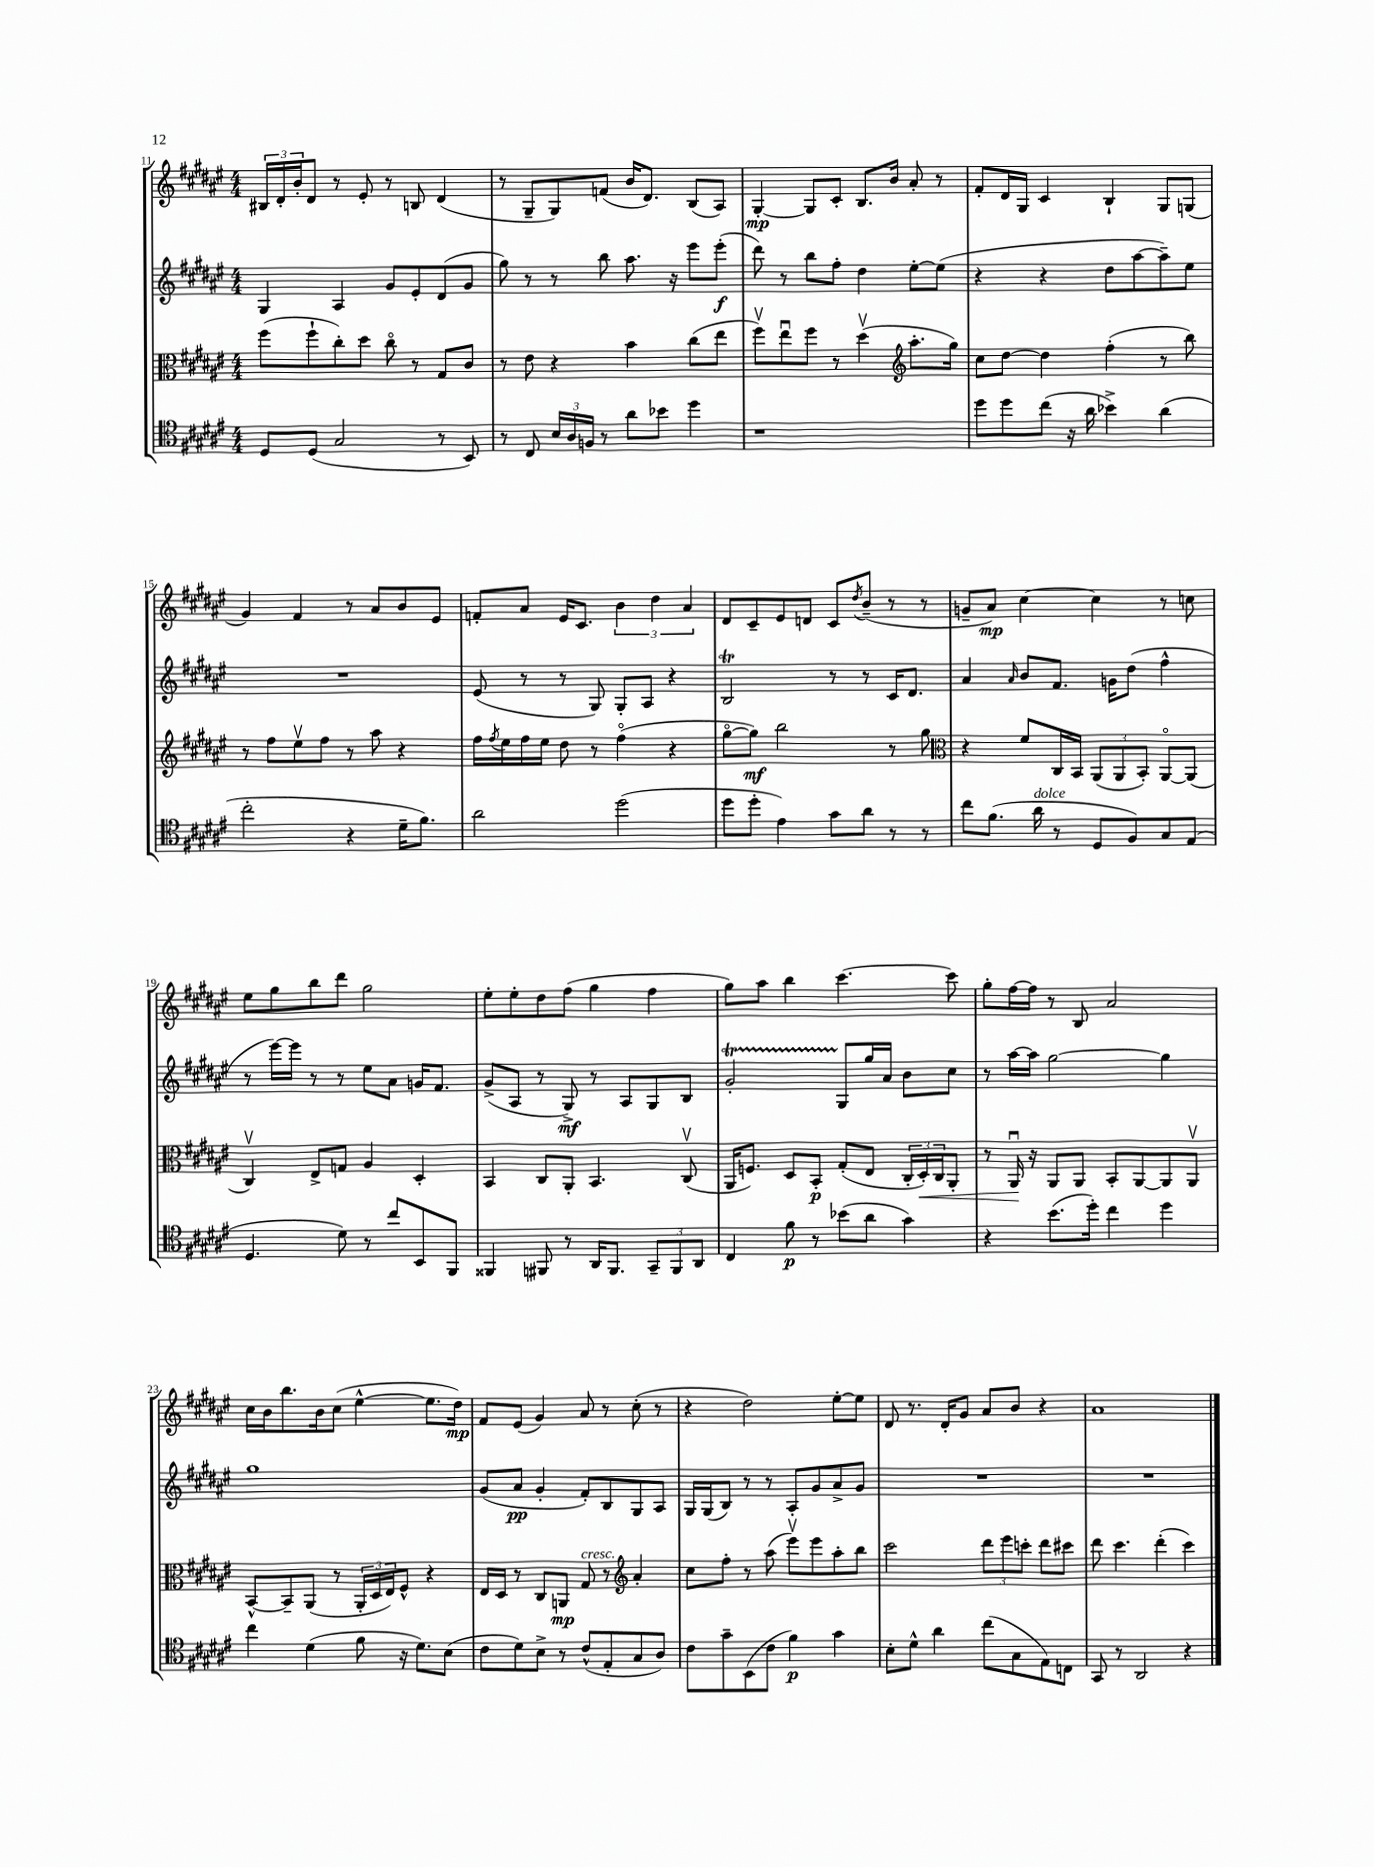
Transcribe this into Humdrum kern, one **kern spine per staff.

**kern	**kern	**kern	**kern
*staff4	*staff3	*staff2	*staff1
*clefC4	*clefC3	*clefG2	*clefG2
*k[f#c#g#d#a#e#]	*k[f#c#g#d#a#e#]	*k[f#c#g#d#a#e#]	*k[f#c#g#d#a#e#]
*M4/4	*M4/4	*M4/4	*M4/4
8D#	(8ff#	4G#	24B#
.	.	.	24d#'
.	.	.	24b'
(8D#	8ff#`	.	8d#
2G#	8cc#')	4A#	8r
.	8dd#	.	8e#'
.	8cc#o	8g#	8r
.	8r	8e#'	8B
8r	8G#	(8d#	(4d#
8BB)	8c#	8g#	.
=	=	=	=
8r	8r	8gg#)	8r
8C#	8e#	8r	8G#~
24B	4r	8r	8G#)
24A#	.	.	.
24F	.	.	.
8r	.	8bb	(8f
8a#	4b	8.aa#	16b
.	.	.	8.d#)
8b-	.	.	.
.	.	16r	.
4dd#	(8cc#	8eee#	(8B
.	8ee#	(8eee#'	8A#)
=	=	=	=
1r	8ff#v)	8ddd#)	[4G#'
.	8ee#u	8r	.
.	8ff#	8bb	8G#]
.	8r	8ff#'	8c#'
.	(4dd#v	4dd#	8.B
.	.	.	16b
*	*clefG2	*	*
.	8.aa#'	[8ee#'	8a#'
.	.	(8ee#]	8r
.	16gg#)	.	.
=	=	=	=
8dd#	8cc#	4r	8f#'
8dd#	[8dd#	.	16d#
.	.	.	16G#
(8cc#	4dd#]	4r	4c#
16r	.	.	.
16a#	.	.	.
4b-^)	(4ff#'	8dd#	4B`
.	.	[8aa#	.
(4a#	8r	8aa#~])	8G#
.	8bb)	8ee#	(8G
=	=	=	=
2cc#'	8r	1r	4g#)
.	8ff#	.	.
.	8ee#v	.	4f#
.	8ff#	.	.
4r	8r	.	8r
.	8aa#	.	8a#
16d#~	4r	.	8b
8.f#)	.	.	.
.	.	.	8e#
=	=	=	=
2a#	16ff#	(8e#	8f'
.	8qff#	.	.
.	16ee#	.	.
.	16ff#	8r	8a#
.	16ee#	.	.
.	8dd#	8r	16e#
.	.	.	8.c#
.	8r	8G#)	.
(2dd#	(4ff#o	8G#'	6b
.	.	8A#	.
.	.	.	6dd#
.	4r	4r	.
.	.	.	6a#
=	=	=	=
8dd#	[8gg#o	2B	8d#
8dd#'	8gg#])	.	8c#~
4e#)	2bb	.	8e#
.	.	.	8d
8g#	.	8r	8c#
.	.	.	8qdd#
8a#	.	8r	(8b~
8r	8r	16c#	8r
.	.	8.d#	.
8r	8gg#	.	8r
=	=	=	=
*	*clefC3	*	*
8cc#	4r	4a#	8g~
(8.f#	.	.	8a#)
.	.	16qqa#	.
.	8f#	8b	[4cc#
16a#	.	.	.
8r	16C#	8.f#	.
.	16BB	.	.
8D#	(12AA#	.	4cc#]
.	.	16g	.
.	12AA#	.	.
8F#)	.	(8dd#	.
.	12BB')	.	.
8G#	[8AA#o	4ff#^^	8r
(8E#	(8AA#]	.	8cc
=	=	=	=
4.D#	4C#v)	8r	8ee#
.	.	[16eee#)	8gg#
.	.	16eee#]	.
.	8E#^	8r	8bb
8d#)	8G	8r	8ddd#
8r	4A#	8ee#	2gg#
8cc#	.	8a#	.
8BB	4D#'	16g	.
.	.	8.f#	.
8FF#	.	.	.
=	=	=	=
4FF##	4BB	(8g#^	8ee#'
.	.	8A#	8ee#'
8FF#	8C#	8r	8dd#
8r	8AA#'	8G#^)	(8ff#
16AA#	4.BB	8r	4gg#
8.FF#	.	.	.
.	.	8A#	.
12GG#~	.	8G#	4ff#
12FF#	.	.	.
.	(8C#v	8B	.
12AA#	.	.	.
=	=	=	=
4C#	16AA#	2g#'	8gg#)
.	8.F)	.	.
.	.	.	8aa#
8f#	8D#	.	4bb
8r	8BB'	.	.
(8b-	(8G#'	8G#	[4.ccc#
8a#	8E#	16gg#	.
.	.	16a#	.
4g#)	24C#'	8b	.
.	24D#')	.	.
.	24C#	.	.
.	8AA#'	8cc#	8ccc#]
=	=	=	=
4r	8r	8r	8gg#'
.	16AA#u	[16aa#	[16ff#
.	16r	16aa#]	16ff#]
(8.b	8AA#	[2gg#	8r
.	8AA#	.	8B
16dd#')	.	.	.
4cc#	8BB'	.	2a#
.	[8AA#	.	.
4dd#	8AA#]	4gg#]	.
.	8AA#v	.	.
=	=	=	=
4cc#	[8BB^^	1gg#	16cc#
.	.	.	16b
.	8BB~]	.	8.bb
(4d#	(8AA#	.	.
.	.	.	16b
.	8r	.	(8cc#
8f#	24AA#'	.	[4ee#^^
.	24D#	.	.
.	24E#)	.	.
16r	8F#^^	.	.
8.d#)	.	.	.
.	4r	.	8.ee#]
(8B	.	.	.
.	.	.	16dd#)
=	=	=	=
8c#	16E#	(8g#	8f#
.	16D#	.	.
8d#)	8r	8a#	(8e#
8B^	8C#	4g#'	4g#)
8r	8AA	.	.
(8c#^^	8G#	8f#')	8a#
8E#'	8r	8B	8r
*	*clefG2	*	*
8G#	4a#'	8G#	(8cc#'
8A#)	.	8A#	8r
=	=	=	=
8c#	8cc#	16G#	4r
.	.	(16G#	.
8g#~	8ff#'	8B)	.
(8BB	8r	8r	2dd#)
8c#	(8aa#	8r	.
4f#)	8eee#v)	8A#'	.
.	8eee#	8g#	.
4g#	8aa#'	8a#^	[8ee#'
.	8bb	8g#	8ee#]
=	=	=	=
8B'	2ccc#	1r	8d#
8d#^^	.	.	8.r
4a#	.	.	.
.	.	.	16d#'
.	.	.	8g#
(8cc#	12ddd#	.	8a#
.	12eee#	.	.
8G#	.	.	8b
.	12ccc'	.	.
8E#)	8ddd#	.	4r
8C	8ccc#	.	.
=	=	=	=
8GG#	8ddd#	1r	1a#
8r	4.ccc#	.	.
2AA#	.	.	.
.	(4ddd#'	.	.
4r	4ccc#)	.	.
==	==	==	==
*-	*-	*-	*-
